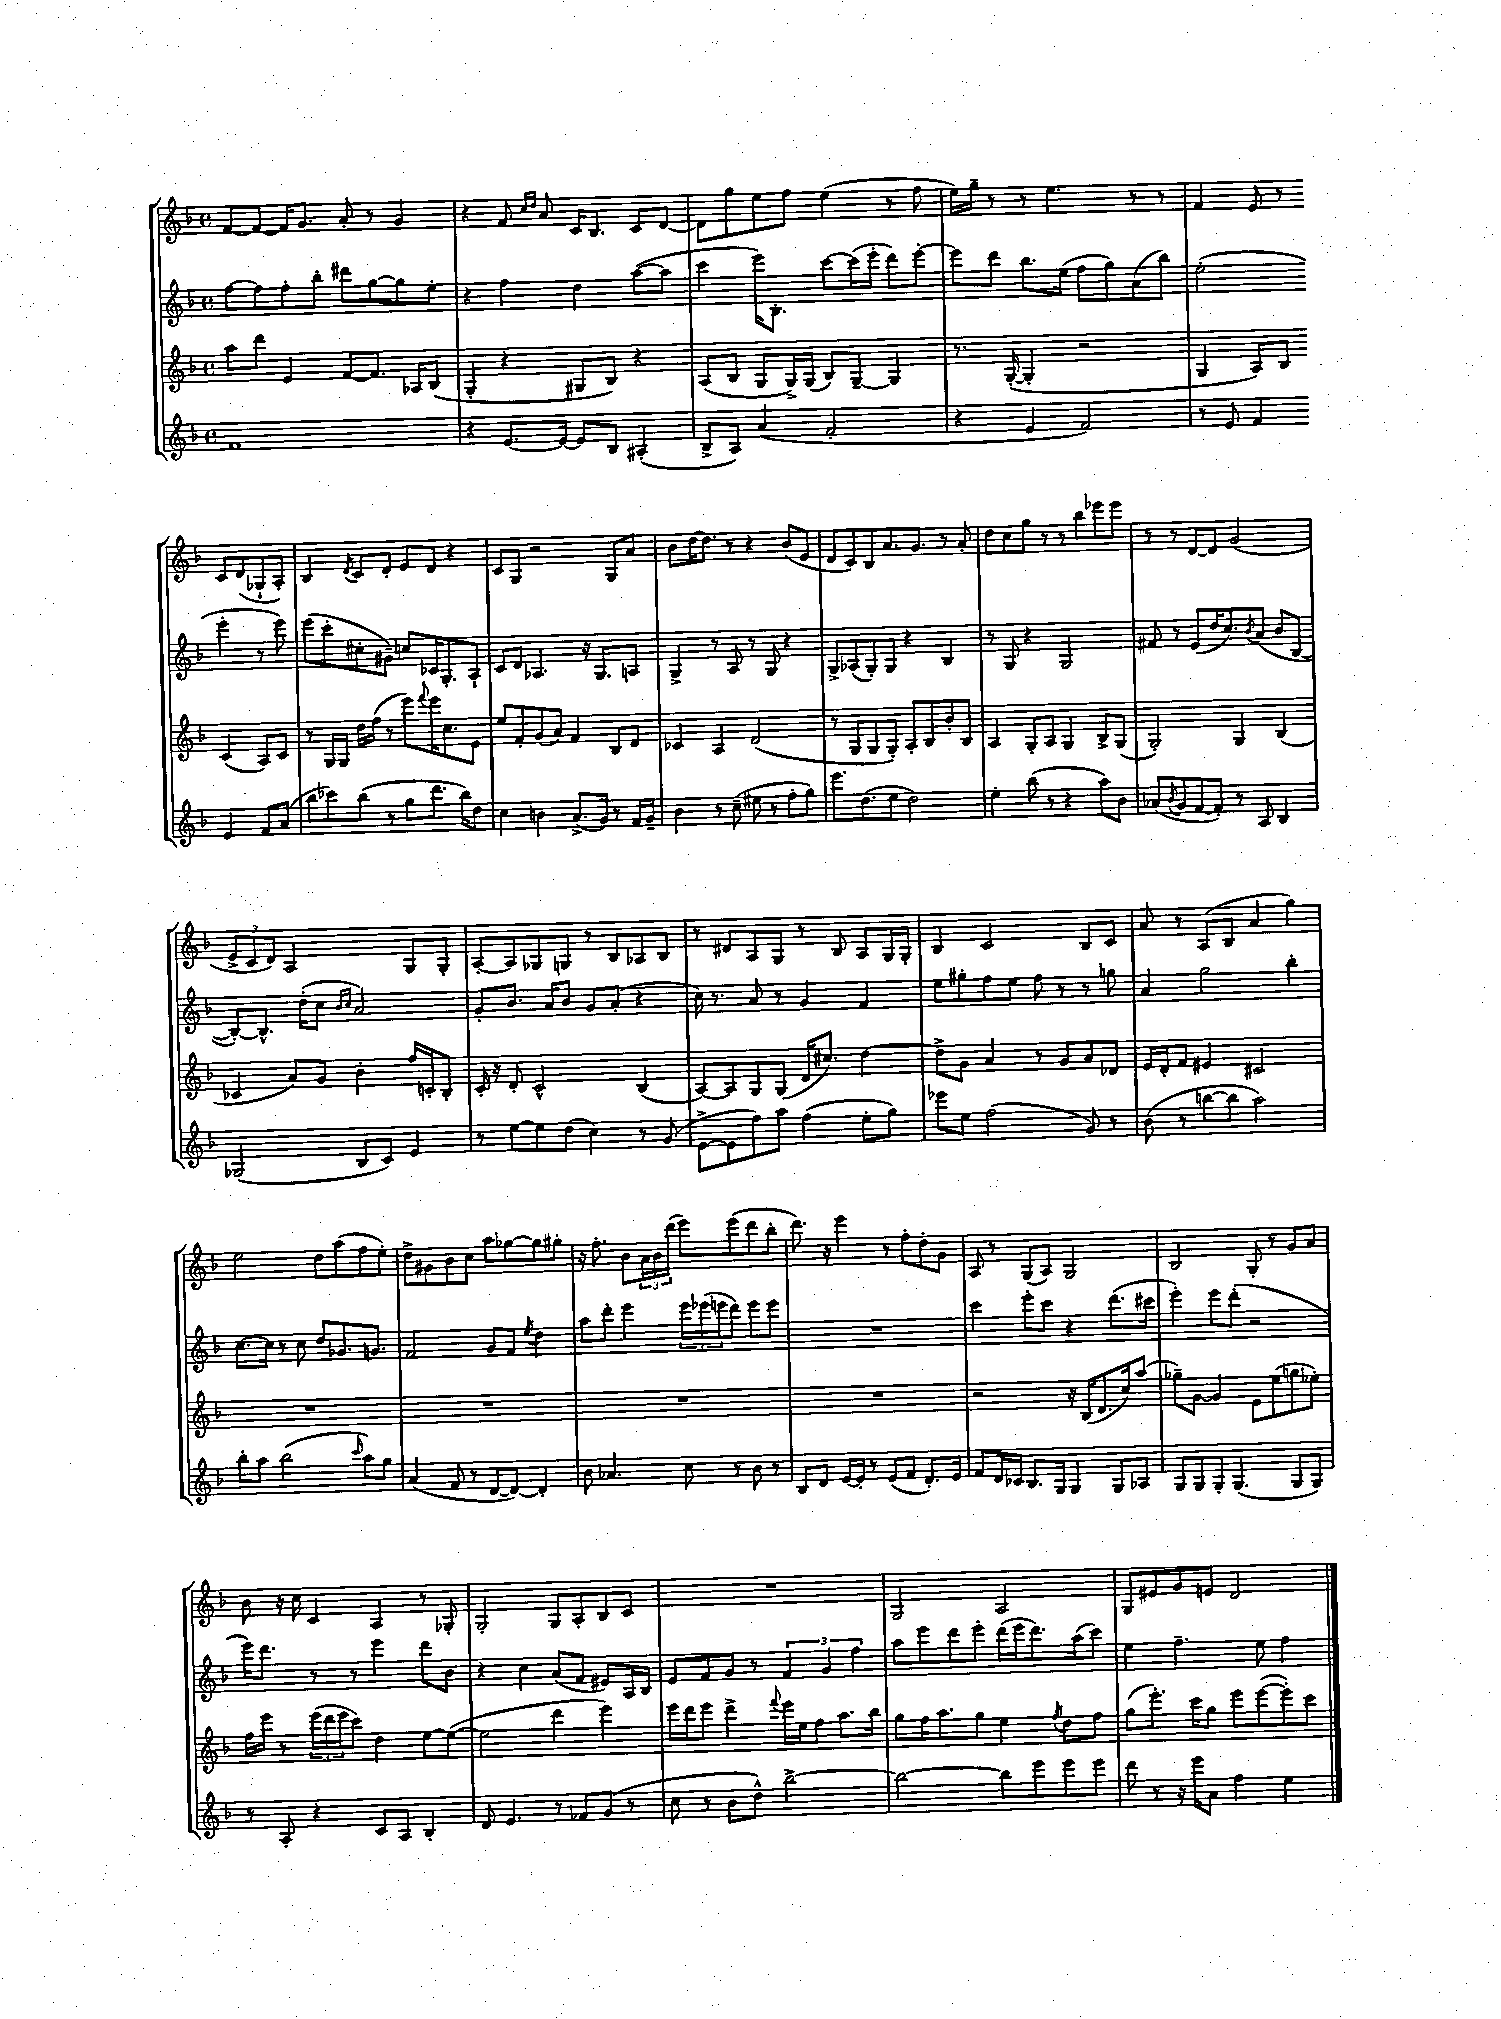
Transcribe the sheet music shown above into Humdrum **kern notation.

**kern	**kern	**kern	**kern
*staff4	*staff3	*staff2	*staff1
*clefG2	*clefG2	*clefG2	*clefG2
*k[b-]	*k[b-]	*k[b-]	*k[b-]
*M4/4	*M4/4	*M4/4	*M4/4
*met(c)	*met(c)	*met(c)	*met(c)
1f	8aa	[8ff	[8f
.	8ddd	8ff]	8f_
.	4e	8ff'	16f]
.	.	.	8.g
.	.	8bb-'	.
.	[8f	8ddd#	8a'
.	8.f]	[8gg	8r
.	.	8gg]	4g
.	16A-	.	.
.	(8B-	8ee'	.
=	=	=	=
4r	4G'	4r	4r
[8.e	4r	4ff	8f
.	.	.	16qqcc
.	.	.	16qqdd
.	.	.	8a
16e_	.	.	.
8e]	8G#	4dd	16c
.	.	.	8.B-
8B-	8B-)	.	.
(4A#'	4r	([8aa	8c
.	.	8aa]	[8d
=	=	=	=
8B-^	(8A	4ccc	8d]
8A)	8B-	.	8gg
(4a	8G	16eee)	8ee
.	.	8.B-'	.
.	16G^)	.	8ff
.	(16G	.	.
2f'	8B-)	[8ccc	(4ee
.	[8G~	(16ccc]	.
.	.	16eee'	.
.	4G]	8ddd)	8r
.	.	[8eee'	8ff
=	=	=	=
4r	8.r	8eee]	16ee)
.	.	.	16gg~
.	.	8ddd	8r
.	([16G'	.	.
4e	4G']	8.bb-	8r
.	.	.	4.ee
.	.	(16ee	.
2f)	2r	8ff	.
.	.	8gg)	.
.	.	(8a	8r
.	.	8bb-)	8r
=	=	=	=
8r	4G	(2ee'	4f
8e	.	.	.
4f	8A)	.	8e
.	8B-	.	8r
4e	(4c	4eee'	8c
.	.	.	(8d
8f	8A)	8r	8G-`
(8a	8c	8eee)	8A')
=	=	=	=
8bb-	8r	(8eee	4B-
8ccc-)	16G	8ccc'	.
.	16G	.	.
.	.	.	8qd
(8bb-	16dd	8cc#'	8c
.	(16ff	.	.
8r	8r	8g#~)	8d'
8gg	8eee)	8cc	8e
.	8qqfff	.	.
8.ddd	16eee	16c-	8d
.	8.cc	8.G'	.
.	.	.	4r
16bb-)	.	.	.
8dd	8e	8A`	.
=	=	=	=
4cc	8ee	8c	8c
.	8f'	8d	8G
4b	(8g	4.A-	2r
.	8a)	.	.
(8.a^	4f	.	.
.	.	16r	.
16g)	.	8.G	.
8r	8B-	.	8G
16f	8d	8A	8a
16g~	.	.	.
=	=	=	=
4b-	4c-	4G^	8b-
.	.	.	[16dd
.	.	.	8.dd]
8r	4A	8r	.
(8cc~	.	8A	8r
8ee#	(2d	8r	4r
8r	.	8G	.
8ff'	.	4r	(8b-
8gg)	.	.	8e
=	=	=	=
8.eee	8r	8G^	8d
.	8G	(8A-	8c)
(8.dd	.	.	.
.	8G	8G')	8B-
8ee	8G')	8G	8.a
2dd)	8A'	4r	.
.	.	.	8.g
.	8B-	.	.
.	8b-'	4B-	8r
.	8B-	.	8a'
=	=	=	=
4ee'	4A	8r	8dd
.	.	8G	8cc
(8bb-	8G'	4r	8gg
8r	8A	.	8r
4r	4G	2G	8r
.	.	.	8bb-
8aa)	8B-^	.	8eee-
8b-	(8G	.	8eee-
=	=	=	=
(8a-	2G')	8f#	8r
8qb-	.	.	.
8g	.	8r	8r
[8f	.	(8e	[8d
8f'])	.	16dd	8d]
.	.	8.cc)	.
8r	4G	.	(2g
.	.	8qb-	.
8A	.	(8a	.
4B-	(4B-	8b-	.
.	.	[8B-	.
=	=	=	=
(2G-	4c-	8B-'_)	12e^
.	.	.	12c
.	.	8.B-^^]	.
.	.	.	12d)
.	8a)	.	2A
.	.	(16dd'	.
.	8g	8cc	.
.	.	16qqb-	.
.	.	16qqcc	.
8B-	4b-'	2a)	.
8c)	.	.	.
4e	16ff	.	8G
.	16c'	.	.
.	8B-'	.	8G'
=	=	=	=
8r	16c'	8g'	[8A'
.	16r	.	.
[8ee	8d'	8.b-	8A]
8ee]	2c^^	.	8G-
.	.	16a	.
(8dd	.	8b-	8G
4cc)	.	8g	8r
.	.	(8a'	8B-
8r	(4B-	4r	8A-
(8g	.	.	8B-
=	=	=	=
[8e^	[8A)	16cc)	8r
.	.	8.r	.
8e]	8A]	.	8d#
8ff)	8G	8a	8A
8aa	(8G	8r	8G
(4ff	16d	4g	8r
.	8.cc#)	.	.
.	.	.	8B-
8ee'	[4dd	4f	8A
8gg)	.	.	16G
.	.	.	16G'
=	=	=	=
8eee-	8dd^]	8ee	4B-
8ee	8g	8gg#'	.
(2ff	4a	8ff	2c
.	.	8ee	.
.	8r	8ff	.
.	8g	8r	.
8g)	8a	8r	8B-
8r	8d-	8gg	8c
=	=	=	=
(8b-	16e	4a	8a
.	16d'	.	.
8r	8f	.	8r
[8bb	4e#	2gg	(8A
8bb]	.	.	8B-
2aa)	2c#	.	4a
.	.	4bb-'	4gg)
=	=	=	=
8bb-'	1r	[8.cc	2ee
8aa	.	.	.
.	.	16cc]	.
(2bb-	.	8r	.
.	.	8cc	.
.	.	8dd	8dd
.	.	8.g-	(8aa
16qqccc	.	.	.
8aa)	.	.	8ff
.	.	8.g	.
8gg	.	.	8ee')
=	=	=	=
(4a	1r	2f	8dd^
.	.	.	8g#
8f	.	.	8b-
8r	.	.	8cc
[8d	.	8g	8aa
8d_)	.	8f	[8gg-
.	.	8qee	.
4d']	.	4dd	8gg-]
.	.	.	8gg#'
=	=	=	=
8b-	1r	8aa	16r
.	.	.	8.ff'
4.a-	.	8ddd'	.
.	.	4eee	8b-
.	.	.	24a
.	.	.	24b-
.	.	.	(24ddd
8cc	.	24eee	8eee)
.	.	(24eee-	.
.	.	24eee	.
8r	.	8ddd)	(8eee
8b-	.	8eee	8ddd
8r	.	8eee	8bb-'
=	=	=	=
8B-	1r	1r	8.ddd)
8d	.	.	.
.	.	.	16r
[16e	.	.	4eee
16e']	.	.	.
8r	.	.	.
(8e	.	.	8r
8f	.	.	8ff'
8.d')	.	.	8dd'
.	.	.	8g
16e	.	.	.
=	=	=	=
8f	2r	4ccc	8A
16d	.	.	8r
16c-	.	.	.
8.B-	.	8eee'	(8G
.	.	8ccc	8A)
16G	.	.	.
4G	16r	4r	2G
.	(16B-	.	.
.	8.d	.	.
8G	.	(8.ddd	.
.	16cc)	.	.
8A-	(8aa	.	.
.	.	16ccc#	.
=	=	=	=
8G	8gg-~)	4eee')	2B-
8G	[8g	.	.
8G'	4g]	8eee	.
(4.G	.	(8ddd'	.
.	8e	2r	8G'
.	(8ee	.	8r
8G	8gg	.	8g
8G)	8ee-')	.	8a
=	=	=	=
8r	16ff	16eee)	8b-
.	16eee	8.ddd	.
8A'	8r	.	16r
.	.	.	16cc
4r	(24eee	8r	4c
.	24ddd	.	.
.	24eee	.	.
.	8ccc)	8r	.
8c	4dd	4eee	4A
8A	.	.	.
4B-'	[8ee	8ddd	8r
.	(8ee_	8b-	8G-'
=	=	=	=
8d	2ee]	4r	2G'
4.e	.	.	.
.	.	4cc	.
8r	4ddd	(8a	8G
8f-	.	8f	8A'
(8g	4eee)	8e#)	8B-
8r	.	16A	8c
.	.	16B-	.
=	=	=	=
8cc	16eee	8e	1r
.	16ddd	.	.
8r	8eee	8f	.
8b-	4ddd^	8g	.
8dd^^)	.	8r	.
.	8qqfff	.	.
[2bb-^	16eee	6f	.
.	16ee	.	.
.	8ff	.	.
.	.	6g	.
.	8.aa	.	.
.	.	6ff	.
.	16bb-	.	.
=	=	=	=
2bb-_	8gg	8aa	2G
.	16ff	8eee	.
.	8.aa	.	.
.	.	8ddd	.
.	8gg	8eee'	.
8bb-]	4ee	(16ddd	2A
.	.	16eee	.
8eee	.	8.ddd)	.
.	8qff	.	.
8eee	8dd	.	.
.	.	(16aa	.
8eee	8ff	8ccc)	.
=	=	=	=
8ddd	(8gg	4ee	8G
8r	8.eee')	.	8e#
16r	.	4.ff~	8g
16eee	16ccc	.	.
8a	8gg	.	8e
4ff	8eee	.	2d
.	([8eee	8ee	.
4ee	8eee'])	4ff	.
.	8ccc	.	.
==	==	==	==
*-	*-	*-	*-
